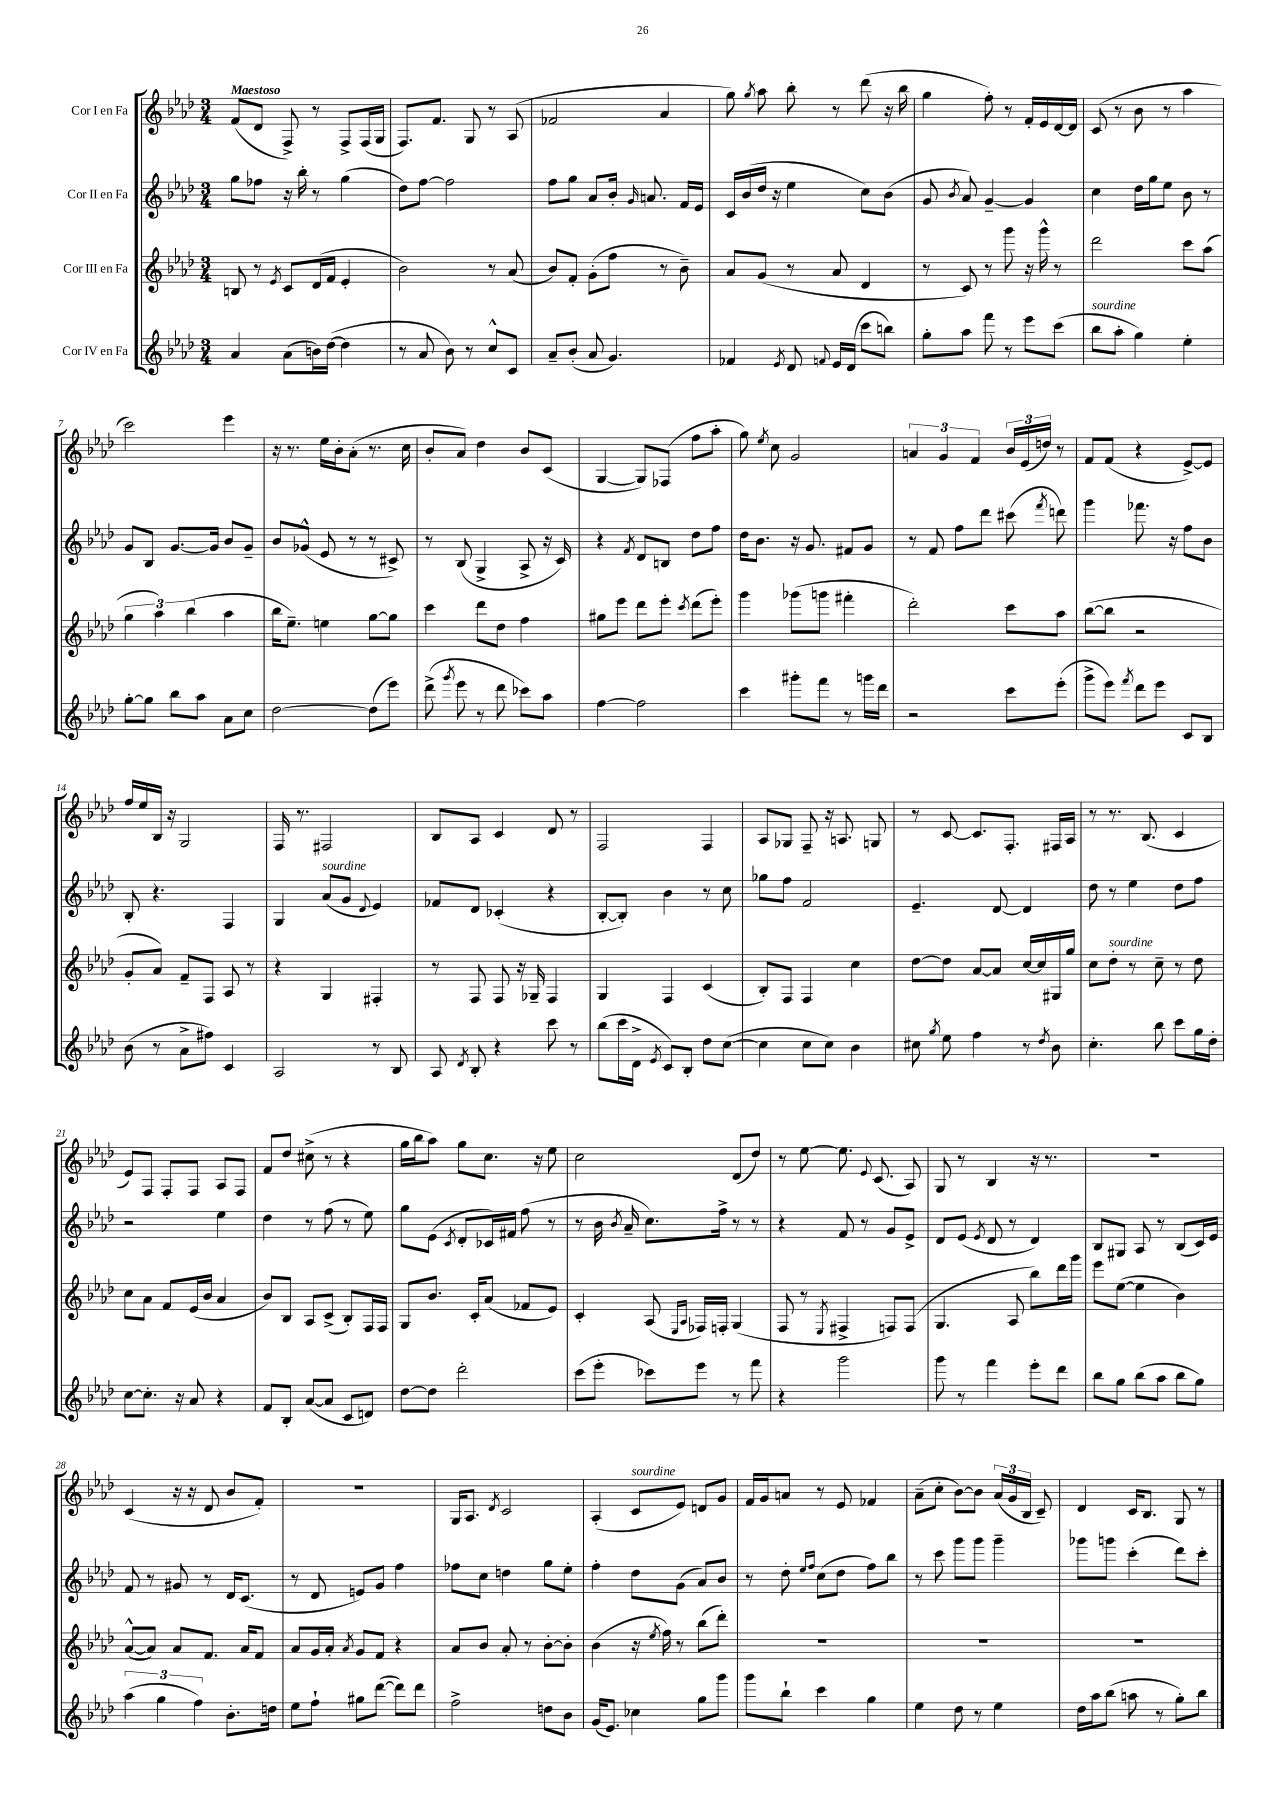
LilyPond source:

<<
\new StaffGroup <<
\new Staff = "s0" \with { instrumentName = "Cor I en Fa" } {
    \clef treble \key aes \major \numericTimeSignature \time 3/4 \tempo "Maestoso"
    \autoBeamOff f'8[( des'8] f8->) r8 f8[-> f16( g16] |
    f8.[) f'8.] g8 r8 aes8( |
    fes'2 aes'4 |
    g''8) \acciaccatura { g''8 } aes''8 bes''8-. r8 des'''8( r16 bes''16 |
    g''4 f''8-.) r8 f'16[-. ees'16 des'16~ des'16] |
    c'8( r8 bes'8 r8 aes''4 |
    c'''2) ees'''4 |
    r16 r8. ees''16[ bes'16-. aes'8]-.( r8. c''16 |
    bes'8[-. aes'8]) des''4 bes'8[ c'8]( |
    g4~ g8[) fes8]( f''8[ aes''8]-. |
    g''8) \acciaccatura { ees''8 } c''8 g'2 |
    \tuplet 3/2 { a'4 g'4 f'4 } \tuplet 3/2 { bes'16[ ees'16( d''16]) } r8 |
    f'8[ f'8]( r4 ees'8[~->) ees'8] |
    f''16[ ees''16 bes16] r16 g2 |
    f16 r8. fis2 |
    bes8[ aes8] c'4 des'8 r8 |
    f2 f4 |
    aes8[ ges8] f8-- r16 a8. g8 |
    r8 c'8~ c'8.[ f8.]-. fis16[ aes16] |
    r8 r8. bes8.( c'4 |
    ees'8[) f8] f8[-. f8] aes8[ f8] |
    f'8[ des''8] cis''8->( r8 r4 |
    g''16[ bes''16 aes''8]) g''8[ c''8.] r16 ees''8 |
    c''2 des'8[( des''8]) |
    r8 ees''8~ ees''8. \appoggiatura { ees'8 } c'8.( aes8) |
    g8 r8 bes4 r16 r8. |
    R2. |
    c'4( r16 r16 des'8 bes'8[ f'8]-.) |
    R2. |
    g16[ aes8.] \acciaccatura { des'8 } c'2 |
    aes4-.( c'8[^\markup { \italic "sourdine" } ees'8]) d'8[ g'8] |
    f'16[ g'16 a'8] r8 ees'8 fes'4 |
    aes'8[--( c''8]-. bes'8[~) bes'8] \tuplet 3/2 { aes'16[( g'16 bes16] } c'8--) |
    des'4 c'16[ bes8.] g8 r8 \bar "|." |
}
\new Staff = "s1" \with { instrumentName = "Cor II en Fa" } {
    \clef treble \key aes \major \numericTimeSignature \time 3/4
    \autoBeamOff g''8[ fes''8] r16 bes''16-. r8 g''4( |
    des''8[) f''8]~ f''2 |
    f''8[ g''8] aes'8[ bes'16]-. \grace { g'16 } a'8. f'16[ ees'16] |
    c'16[ bes'16( des''16] r16 ees''4 c''8[) bes'8]( |
    g'8 \acciaccatura { bes'8 } aes'8) g'4~-- g'4 |
    c''4 des''16[ g''16 ees''8] bes'8 r8 |
    g'8[ bes8] g'8.[~ g'16] bes'8[ g'8]-- |
    bes'8[ ges'8]-^( ees'8 r8 r8 cis'8->) |
    r8 bes8( g4-> aes8-> r16 c'16) |
    r4 \acciaccatura { f'8 } des'8[ b8] des''8[ f''8] |
    des''16[ bes'8.] r16 g'8. fis'8[ g'8] |
    r8 f'8 f''8[ des'''8] cis'''8( \acciaccatura { f'''8 } d'''8) |
    g'''4 fes'''8. r16 f''8[ bes'8] |
    bes8-. r4. f4 |
    g4 aes'8[^\markup { \italic "sourdine" }( g'8] \appoggiatura { des'8 } ees'4) |
    fes'8[ des'8] ces'4-.( r4 |
    bes8[~-. bes8]-.) bes'4 r8 c''8 |
    ges''8[ f''8] f'2 |
    ees'4.-- des'8~ des'4 |
    des''8 r8 ees''4 des''8[ f''8] |
    r2 ees''4 |
    des''4 r8 f''8( r8 ees''8) |
    g''8[ ees'8]( \acciaccatura { c'8 } des'8[-. ces'16) fis'16] f''8( r8 |
    r8 bes'16 \acciaccatura { bes'8 } aes'16-- c''8.[) f''16]-> r8 r8 |
    r4 f'8 r8 g'8[ ees'8]-> |
    des'8[ ees'8]( \acciaccatura { ees'8 } des'8 r8 des'4) |
    bes8[ gis8] aes8 r8 bes8[( c'16) ees'16] |
    f'8 r8 gis'8 r8 des'16[ c'8.]( |
    r8 des'8 e'8[) g'8] f''4 |
    fes''8[ c''8] d''4 g''8[ ees''8]-. |
    f''4-. des''8[ g'8]( aes'8[) bes'8] |
    r8 des''8-. \grace { ees''16[ f''16] } c''8[( des''8] f''8[) bes''8] |
    r8 c'''8 g'''8[ g'''8] g'''4-- |
    ges'''8[ g'''8] c'''4-.( des'''8[) c'''8]-. \bar "|." |
}
\new Staff = "s2" \with { instrumentName = "Cor III en Fa" } {
    \clef treble \key aes \major \numericTimeSignature \time 3/4
    \autoBeamOff b8 r8 \acciaccatura { ees'8 } c'8[ des'16( f'16] ees'4-. |
    bes'2) r8 aes'8( |
    bes'8[) f'8]-. g'8[-.( f''8] r8 bes'8--) |
    aes'8[ g'8]( r8 aes'8 des'4 |
    r8 c'8) r8 g'''8 r16 g'''16-^ r8 |
    des'''2 c'''8[ aes''8]( |
    \tuplet 3/2 { g''4 aes''4) bes''4( } aes''4 |
    bes''16[ ees''8.]--) e''4 g''8[~ g''8] |
    c'''4 des'''8[ des''8] f''4 |
    gis''8[ ees'''8] des'''8[ ees'''8]-. \acciaccatura { c'''8 } des'''8[( ees'''8]-.) |
    g'''4 ges'''8[( g'''8] fis'''4-. |
    des'''2-.) c'''8[ aes''8] |
    bes''8[~( bes''8] r2 |
    g'8[-. aes'8]) f'8[-- f8] aes8 r8 |
    r4 g4 fis4-. |
    r8 f8 f8 r16 ges16-- f4 |
    g4 f4 c'4( |
    bes8[-.) f8] f4 c''4 |
    des''8[~ des''8] aes'8[~ aes'8] c''16[~ c''16 gis16 g''16] |
    c''8[ des''8]-.^\markup { \italic "sourdine" } r8 c''8-- r8 des''8 |
    c''8[ aes'8] f'8[ ees'16( bes'16] aes'4 |
    bes'8[) bes8] aes8[ c'8]->( bes8[-.) f16 f16] |
    g8[ bes'8.] c'16[-. aes'8]( fes'8[ ees'8]) |
    c'4-. aes8( \grace { ees16[ aes16] } fes16[) f16]-. g4( |
    f8 r8 \acciaccatura { ees8 } fis4-> f8[) f8]( |
    g4. aes8 bes''8[) des'''16 g'''16] |
    ees'''8[ ees''8]~( ees''4 bes'4) |
    aes'8[~-^( aes'8]) aes'8[ f'8.] aes'16[ f'8] |
    aes'8[ g'16 aes'16]-. \acciaccatura { aes'8 } g'8[ f'8] r4 |
    aes'8[ bes'8] aes'8-. r8 bes'8[~-. bes'8]-. |
    bes'4( r16 \acciaccatura { ees''8 } f''16) r8 bes''8[( des'''8]-.) |
    R2. |
    R2. |
    R2. \bar "|." |
}
\new Staff = "s3" \with { instrumentName = "Cor IV en Fa" } {
    \clef treble \key aes \major \numericTimeSignature \time 3/4
    \autoBeamOff aes'4 aes'8[( b'16) des''16]~( des''4 |
    r8 aes'8 bes'8) r8 c''8[-^ c'8] |
    aes'8[-- bes'8]-.( aes'8 g'4.) |
    fes'4 \acciaccatura { ees'8 } des'8 \appoggiatura { f'8 } ees'16[ des'16]( c'''8[ b''8]) |
    g''8[-. aes''8] f'''8 r8 ees'''8[ c'''8]( |
    bes''8[^\markup { \italic "sourdine" } aes''8]-. g''4) ees''4-. |
    g''8[~-. g''8] bes''8[ aes''8] aes'8[ c''8] |
    des''2~ des''8[( ees'''8]) |
    des'''8->( \acciaccatura { g'''8 } ees'''8 r8 des'''8 ces'''8[) aes''8] |
    f''4~ f''2 |
    c'''4 gis'''8[-. f'''8] r8 g'''16[ des'''16] |
    r2 c'''8[ ees'''8]-.( |
    g'''8[-> ees'''8]) \acciaccatura { f'''8 } des'''8[ ees'''8] c'8[ bes8] |
    bes'8( r8 aes'8[-> fis''8]) c'4 |
    aes2 r8 bes8 |
    aes8 \acciaccatura { des'8 } bes8-. r4 c'''8 r8 |
    bes''8[( c'''16 des'16]-> \acciaccatura { ees'8 } c'8[) bes8]-. des''8[ c''8]~( |
    c''4 c''8[ c''8]) bes'4 |
    cis''8 \acciaccatura { g''8 } ees''8 f''4 r8 \acciaccatura { des''8 } bes'8 |
    c''4.-. bes''8 c'''8[ g''16 des''16]-. |
    c''8[~ c''8.]-. r16 aes'8 r4 |
    f'8[ bes8]-. aes'8[~( aes'8] c'8[ d'8]) |
    des''8[~ des''8] des'''2-. |
    c'''8[( ees'''8]-. ces'''8[) ees'''8] r8 f'''8 |
    r4 g'''2 |
    g'''8 r8 f'''4 ees'''8[-. des'''8] |
    bes''8[ g''8] bes''8[( aes''8] bes''8[ g''8]) |
    \tuplet 3/2 { aes''4( g''4 f''4) } bes'8.[-. d''16] |
    ees''8[ f''8]-! gis''8[ des'''8]~( des'''8[) des'''8] |
    f''2-> d''8[ bes'8] |
    g'16[( ees'8.]) ces''4 g''8[ g'''8] |
    g'''8[ bes''8]-! c'''4 g''4 |
    ees''4 des''8 r8 ees''4 |
    des''16[ aes''16 bes''8]( a''8 r8 g''8[-.) bes''8] \bar "|." |
}
>>
>>
